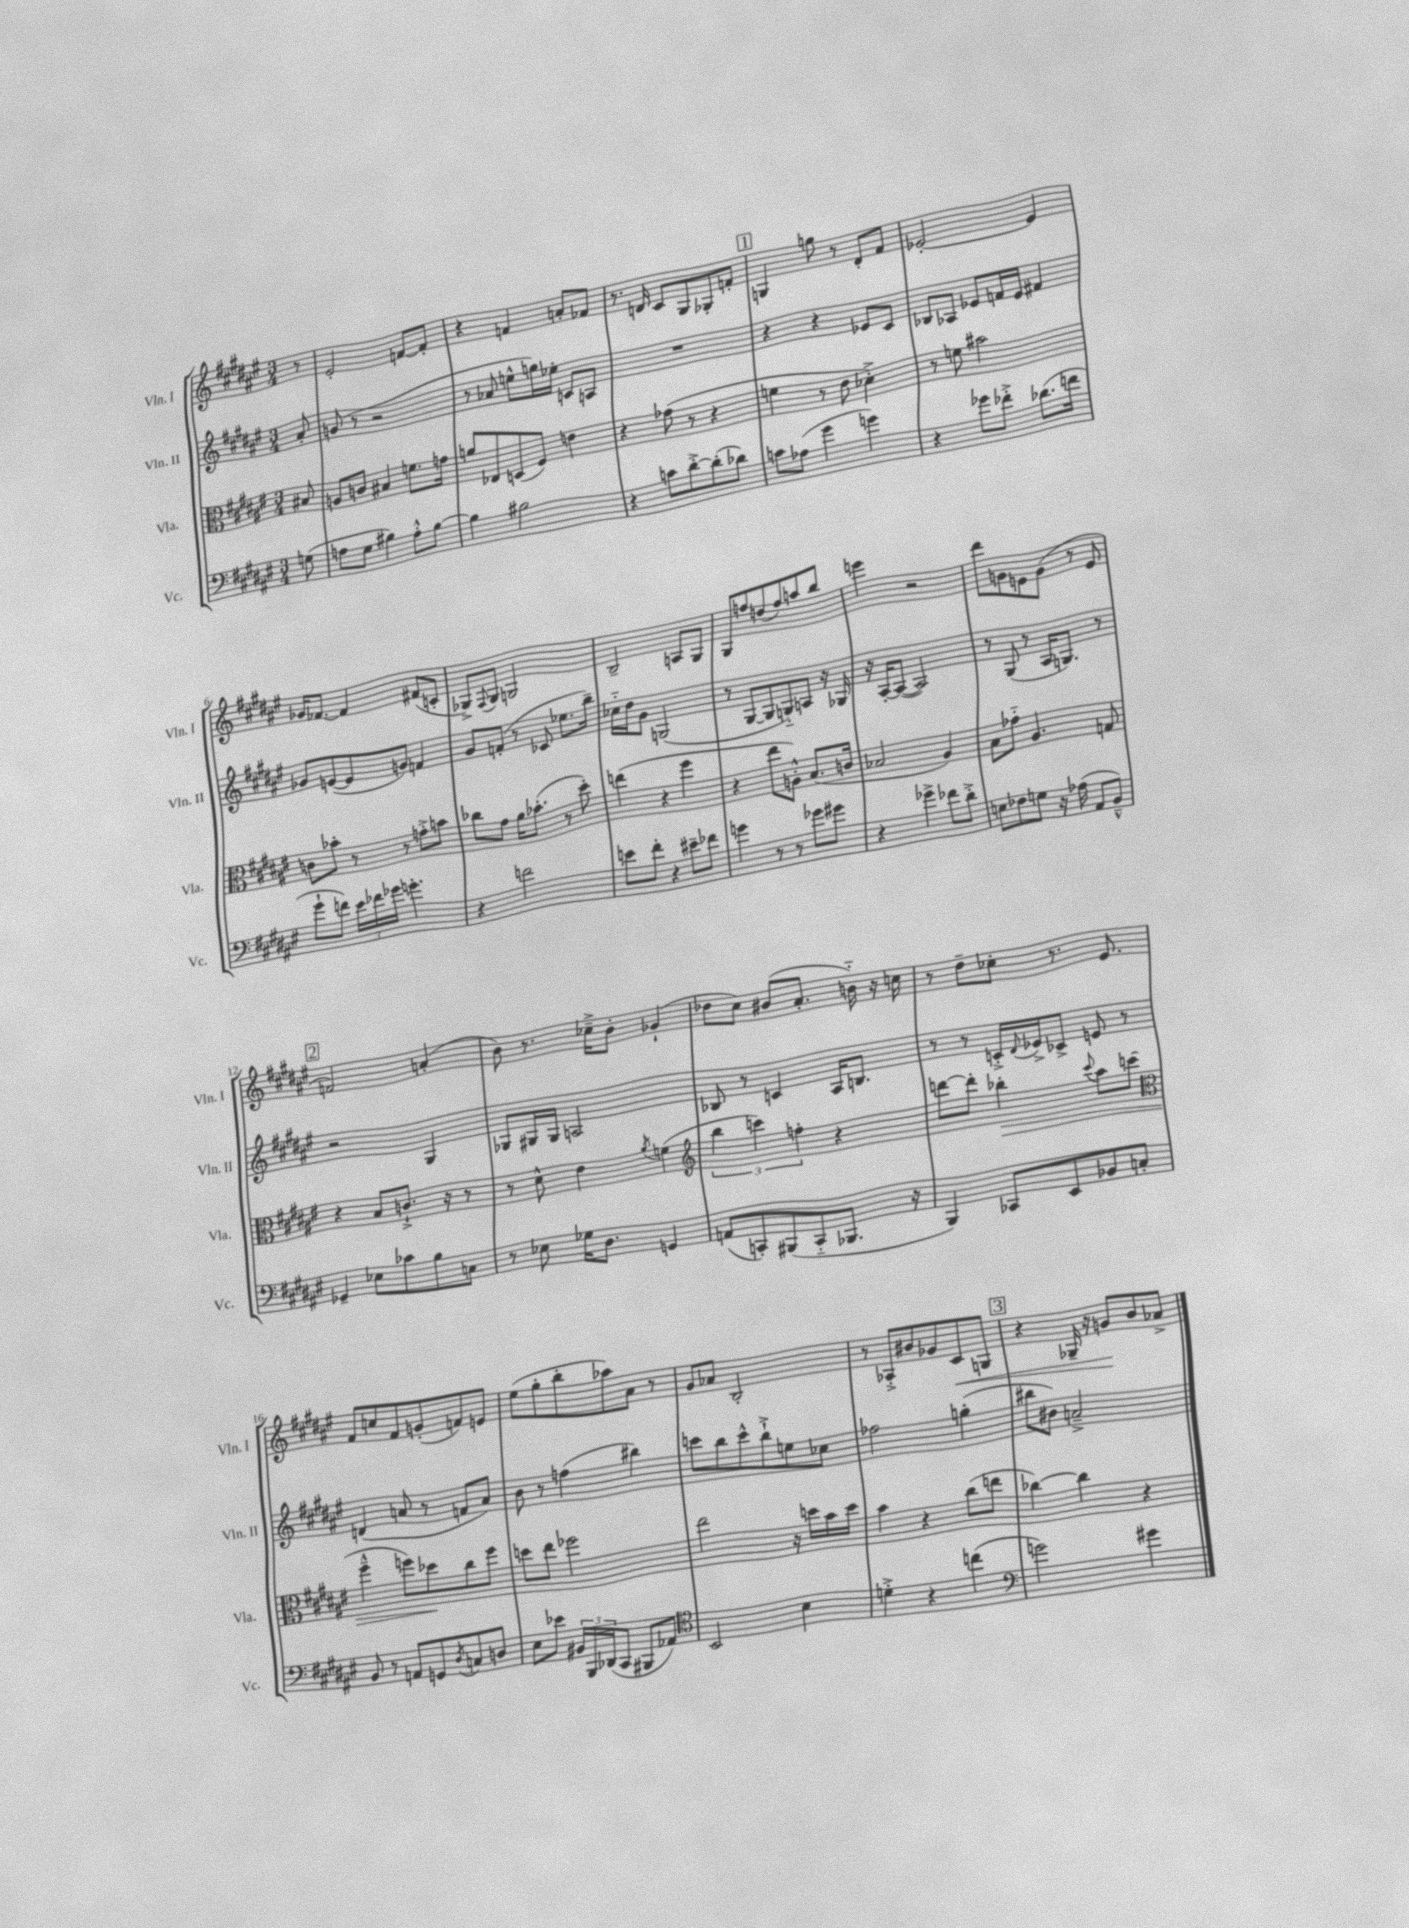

**kern	**kern	**kern	**kern
*staff4	*staff3	*staff2	*staff1
*clefF4	*clefC3	*clefG2	*clefG2
*k[f#c#g#d#a#e#]	*k[f#c#g#d#a#e#]	*k[f#c#g#d#a#e#]	*k[f#c#g#d#a#e#]
*M3/4	*M3/4	*M3/4	*M3/4
(8G\	8B#/	8a#'/	8r
=	=	=	=
8A\L	8A/L	(8g/	2e#'/
8G#\J	8c/J	8r	.
4B#\)	4B#/	2r	.
8A'^^\L	8.f\L	.	[8f/L
[8B#\J	.	.	8f'/]J
.	16g\Jk	.	.
=	=	=	=
4B#\]	8a/L	8r	4r
.	8E-/	8a-/	.
2B#\	(8D/	8ee^^\L	4f/
.	8F#/J)	16gg\L)	.
.	.	16ee-'\JJ	.
.	4e\	8c/L	8a'/L
.	.	8A/J	8f-/J
=	=	=	=
4r	4r	2.r	8.r
.	.	.	16d/
8c\L	(8g-\	.	8c#/L
[8d#'^\	8r	.	8G#/
(8d#'\]	4r	.	8G-'/
8d-\J)	.	.	8f'/J
=	=	=	=
8c\L	4f\	4r	4G/
(8A-\J	.	.	.
4g#\	8r	4r	8gg\
.	8e#\	.	8r
4g\)	4d-'^\)	8e-/L	8d#'/L
.	.	8c#/J	8f#/J
=	=	=	=
4r	8r	8B-/L	[2e-'/
.	8f\	8A-/J	.
8g-\L	2b#\	8e-/L	.
8f-'^\J	.	16f/L	.
.	.	16e-/JJ	.
(8.d-\L	.	4f#/	4e-/]
16f\Jk	.	.	.
=	=	=	=
8g#`\L	8c\L	8g-/L	16g-/LK
.	.	.	[8.f-/J
8f\J)	8b-'\J	([8e/	.
24e#\LL	8r	8e/]	4f-/]
24f-\	.	.	.
24g-\JJ	.	.	.
4.g'\	8r	8g/J)	.
.	8g'^\L	4f/	(8f#/L
.	8b\J	.	8c'/J
=	=	=	=
4r	8cc-\L	8g#/L	8G-^/L)
.	.	.	8qqF#/
.	8g#\J	(8f'/J	8G-/J
2f\	16a#\LK	8r	2G/
.	(8.b-'\J	.	.
.	.	8c-/	.
.	8r	8.ee-\L	.
.	8dd#'\)	.	.
.	.	16bb~\Jk)	.
=	=	=	=
8e\L	(4ee\	16cc-'~\LL	2B~/
.	.	16dd#\J	.
8f#'\J	.	8g#\J	.
4r	4r	(2G/	.
8e#~\L	4ff#\	.	8A/L
8f-\J	.	.	8G#/J
=	=	=	=
4g\	4r	8r	8G#/L
.	.	[8G#/L	8ff/
8r	8ee#\L	8G#/]	(8dd/
8r	8A'^^\J)	8G'~/)	8ff/)
8g-\L	(8.B/L	8A/J	8aa/
8g#\J	.	16r	8bb/J
.	16c/Jk	16G-/	.
=	=	=	=
4r	2B-/	16r	4eee\
.	.	[16A#'/LK	.
.	.	(8A#/_J	.
4g-^\	.	2A#/])	2r
8f-\L	4A#/)	.	.
8d#'^\J	.	.	.
=	=	=	=
8E\L	8B\L	8r	8ddd#\L
8F-\	8g-'~\J	(8G#/	8g\
8G\J	4.A#/	8r	8e\
16r	.	16A#/LK	(8g\J
(16A-\	.	8.G/J)	.
8AA#/L	.	.	8r
8BB~^^/J)	8G/	8r	8e/
=	=	=	=
4GG-~/	4r	2r	2f/)
8E-\L	8B/L	.	.
8c-\	8.c`^/J	.	.
8B\	.	4G#/	(4a'/
.	16r	.	.
8C\J	8r	.	.
=	=	=	=
8r	8r	8G-/L	8b\)
8E-\	8d#^^\	16G#/L	8.r
.	.	16G#/JJ	.
16G-\LK	4e#\	2A/	.
8.D#\J	.	.	16cc-~^\LK
.	.	.	8b'\J
.	8qa#/	.	.
4GG/	(4f\	.	(4g-`/
=	=	=	=
*	*clefG2	*	*
(8AA/L	6bb\	8B-/	8dd-\L
8CC'/)	.	8r	8cc#\J)
.	6ccc\)	.	.
(8BBB#/	.	4c/	(8b#/L
.	6ff'\	.	.
8CC'~/	.	.	8.a#'/J
8.BBB-/J	4r	16A#/LK	.
.	.	8.B/J	16b'~\)
.	.	.	16r
16r	.	.	16cc\
=	=	=	=
4BBB/)	[8ddd\L	8r	8r
.	8ddd'\]J	8r	8dd#~\L
8CC-/L	4bb-'\	16c'^/LL	8cc-'\J
.	.	8qqd#/	.
.	.	16e-^/J	.
8EE#/	.	8c-^/J	8.r
.	8qqccc#/	.	.
8BB-/	8aa#\L	8e/	.
.	.	.	8.e#/
8C'/J	(8ccc\J	8r	.
=	=	=	=
*	*clefC3	*	*
8BB/	4ff#~^^\	(4d/	8f#/L
8r	.	.	8cc/
8AA/L	8ff\L)	8a/	8f#/
8GG/	8dd-\	8r	(8g'/
8qD#/	.	.	.
8C/	8cc#\	8f/L	8f/)
8D/J	8ff\J	8a/J)	8e/J
=	=	=	=
8E#\L	8dd\L	8b\	(8ee#\L
8e-\J	8ee#\J	8r	8gg#'\
24BB#/LL	2ff-\	(4ff\	8bb'\
24BBB/	.	.	.
(24DD-/J	.	.	.
8CC#/J	.	.	8aa-\)
8BBB#/L	.	4bb#\)	8a#\J
8AA-/J)	.	.	8r
=	=	=	=
*clefC4	*	*	*
2BB/	2ee#\	8ccc\L	8g#/L
.	.	8bb\	8a-/J
.	.	8ccc^^\	2B'/
.	.	8bb`^\	.
4B\	16r	8ee\	.
.	16dd\LL	.	.
.	16b\	8cc-\J	.
.	16dd\JJ	.	.
=	=	=	=
4d'^\	4b\	2ff-\	8r
.	.	.	8A-'^/L
4r	4r	.	8b#/
.	.	.	8g-/
(4cc\	(8cc#\L	(4gg'\	8c#/
.	8ee\J	.	8G/J
=	=	=	=
*clefF4	*	*	*
2g\)	[4cc-\)	8bb#\L	4r
.	.	8b#\J)	.
.	4cc-\]	2a~^/	16G-~/
.	.	.	16r
.	.	.	8g/L
4g#\	4r	.	8b/
.	.	.	8a-^/J
==	==	==	==
*-	*-	*-	*-
